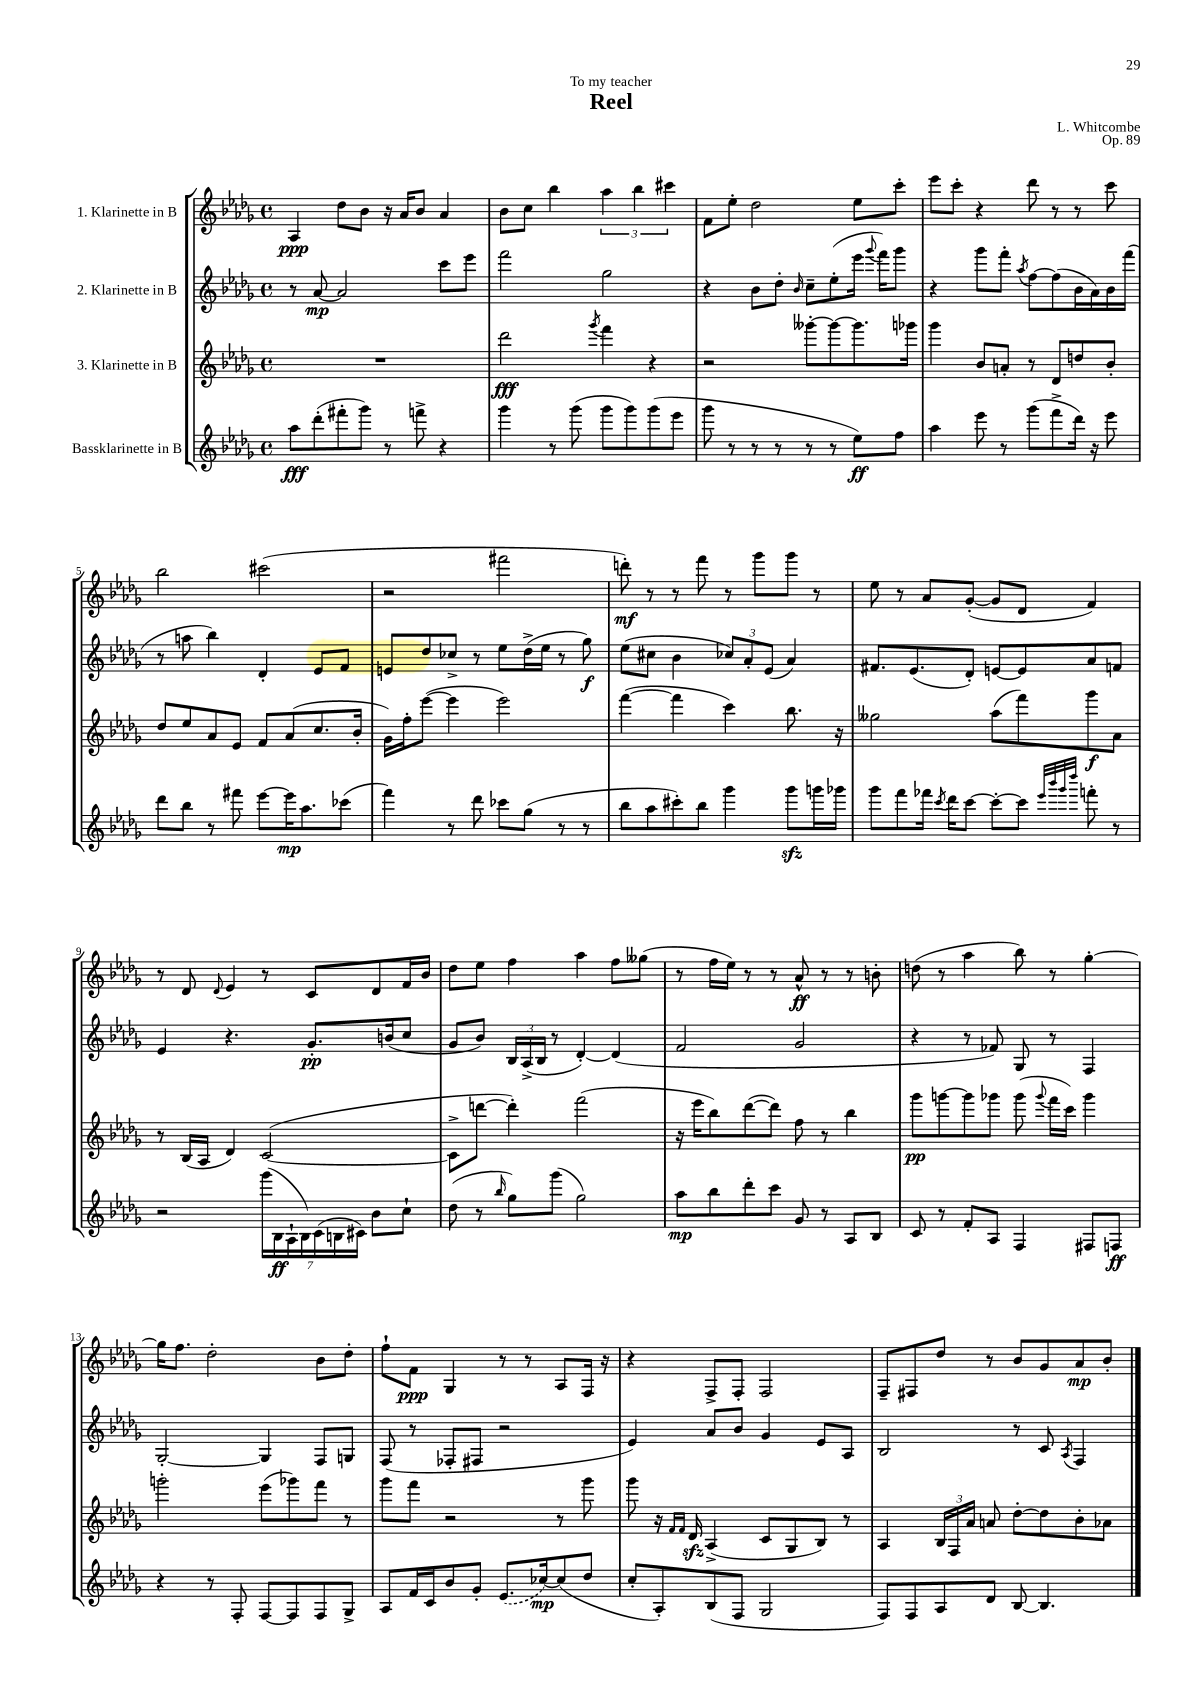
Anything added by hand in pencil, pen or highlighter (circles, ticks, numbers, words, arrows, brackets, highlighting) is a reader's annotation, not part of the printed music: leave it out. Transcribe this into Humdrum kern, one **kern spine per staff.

**kern	**kern	**kern	**kern
*staff4	*staff3	*staff2	*staff1
*clefG2	*clefG2	*clefG2	*clefG2
*k[b-e-a-d-g-]	*k[b-e-a-d-g-]	*k[b-e-a-d-g-]	*k[b-e-a-d-g-]
*M4/4	*M4/4	*M4/4	*M4/4
*met(c)	*met(c)	*met(c)	*met(c)
8aa-	1r	8r	4A-
(8ddd-'	.	[8a-	.
8fff#'	.	2a-]	8dd-
8ggg-)	.	.	8b-
8r	.	.	16r
.	.	.	16a-
8fff^	.	.	8b-
4r	.	8ccc	4a-
.	.	8eee-	.
=	=	=	=
4ggg-	2ddd-	2fff	8b-
.	.	.	8cc
8r	.	.	4bb-
(8ggg-	.	.	.
.	8qggg-	.	.
8ggg-	4fff	2gg-	6aa-
8ggg-)	.	.	.
.	.	.	6bb-
(8ggg-	4r	.	.
.	.	.	6ccc#
8eee-	.	.	.
=	=	=	=
8ggg-	2r	4r	8f
8r	.	.	8ee-'
8r	.	8b-	2dd-
8r	.	8dd-'	.
.	.	16qqb-	.
8r	[8ggg--'	8cc~	.
8r	8ggg--_	(8ee-'	.
8ee-)	8.ggg--]	16eee-	8ee-
.	.	8qqggg-	.
.	.	16fff)	.
8ff	.	8ggg-	8ccc'
.	16ggg-	.	.
=	=	=	=
4aa-	4ggg-	4r	8eee-
.	.	.	8ccc'
8eee-	8b-	8ggg-	4r
8r	8a'	8fff'	.
.	.	8qaa-	.
(8ggg-	8r	[8ff	8ddd-
8fff^	8d-	(8ff]	8r
16ddd-)	8dd	16b-	8r
16r	.	16a-)	.
8eee-	8b-'	16b-	8ccc
.	.	(16fff	.
=	=	=	=
8ddd-	8dd-	8r	2bb-
8bb-	8ee-	8aa	.
8r	8a-	4bb-)	.
8fff#	8e-	.	.
[8eee-	8f	4d-'	(2ccc#
16eee-]	(8a-	.	.
8.aa-	.	.	.
.	8.cc	8e-	.
(8ccc-	.	8f	.
.	16b-'	.	.
=	=	=	=
4fff)	16g-)	8e	2r
.	16ff'	.	.
.	([8eee-	8dd-	.
8r	4eee-]	8cc-^	.
8ddd-	.	8r	.
8ccc-	2eee-)	8ee-	2fff#
(8gg-	.	(16dd-^	.
.	.	16ee-	.
8r	.	8r	.
8r	.	8gg-)	.
=	=	=	=
8bb-	([4fff	(8ee-	8ddd')
8aa-	.	8cc#	8r
8ccc#')	4fff]	4b-	8r
8bb-	.	.	8fff
4ggg-	4ccc)	12cc-)	8r
.	.	12a-'	.
.	.	.	8ggg-
.	.	(12e-	.
8ggg-	8.bb-	4a-)	8ggg-
16ggg	.	.	8r
16ggg-	16r	.	.
=	=	=	=
8ggg-	2gg--	8.f#	8ee-
8fff	.	.	8r
.	.	(8.e-	.
16fff-	.	.	8a-
8qccc	.	.	.
16ddd-	.	.	.
[8ccc	.	8d-')	([8g-'
8ccc'_	(8aa-	[8e	8g-]
8ccc]	8fff)	8e]	8d-
32qqeee-	.	.	.
32qqbbb-	.	.	.
32qqggg-	.	.	.
32qqdddd-	.	.	.
8fff'	8ggg-	8a-	4f)
8r	8a-	8f	.
=	=	=	=
2r	8r	4e-	8r
.	(16B-	.	8d-
.	16A-	.	.
.	.	.	8qqd-
.	4d-)	4.r	4e-
(28ggg-	([2c	.	8r
28B-	.	.	.
28A-`	.	.	.
28B-)	.	.	.
.	.	8.g-'	8c
(28c	.	.	.
28B	.	.	.
28c#)	.	.	.
8b-	.	.	8d-
.	.	(16b	.
8cc`	.	8cc	16f
.	.	.	16b-
=	=	=	=
(8dd-	8c^]	8g-	8dd-
8r	[8ddd	8b-)	8ee-
16qqbb-	.	.	.
8gg-)	4ddd'])	24B-	4ff
.	.	(24A-^	.
.	.	24B-	.
(8ggg-	.	8r	.
2gg-)	(2fff	[4d-')	4aa-
.	.	(4d-]	8ff
.	.	.	(8gg--
=	=	=	=
8aa-	16r	2f	8r
.	16eee-	.	.
8bb-	8bb-)	.	16ff
.	.	.	16ee-)
8ddd-'	([8ddd-	.	8r
8ccc	8ddd-])	.	8r
8g-	8ff	2g-	8a-^^
8r	8r	.	8r
8A-	4bb-	.	8r
8B-	.	.	8b'
=	=	=	=
8c	8ggg-	4r	(8dd
8r	[8ggg	.	8r
8f'	8ggg]	8r	4aa-
8A-	8ggg-	8f-)	.
4F	(8ggg-	8G-	8bb-)
.	8qqggg-	.	.
.	16fff	8r	8r
.	16ccc)	.	.
8F#	4ggg-	4F	[4gg-'
8F	.	.	.
=	=	=	=
4r	2ggg'	[2G-'	16gg-]
.	.	.	8.ff
8r	.	.	2dd-'
8F'	.	.	.
[8F	(8eee-	4G-]	.
8F]	8ggg-)	.	.
8F	8fff	8F	8b-
8G-^	8r	8G	8dd-'
=	=	=	=
8A-	8ggg-	(8F	8ff`
16f	8fff	8r	8f
16c	.	.	.
8b-	2r	8F-'	4G-
8g-'	.	8F#	.
(8.e-	.	2r	8r
.	.	.	8r
[16cc-)	.	.	.
(8cc-]	8r	.	8A-
8dd-	8ggg-	.	16F
.	.	.	16r
=	=	=	=
8cc'	8ggg-	4e-)	4r
8A-')	16r	.	.
.	16qqf	.	.
.	16qqf	.	.
.	16d-	.	.
(8B-	(4A-^	8a-	8F^
8F	.	8b-	8F'
2G-	8c	4g-	2F
.	8G-	.	.
.	8B-)	8e-	.
.	8r	8A-	.
=	=	=	=
8F)	4A-	2B-	8F~
8F	.	.	8F#
8A-	24B-	.	8dd-
.	24F	.	.
.	24a-	.	.
8d-	8a	.	8r
[8B-	[8dd-'	8r	8b-
4.B-]	8dd-]	8c	8g-
.	.	8qA-	.
.	8b-'	4F	8a-
.	8a-	.	8b-'
==	==	==	==
*-	*-	*-	*-
